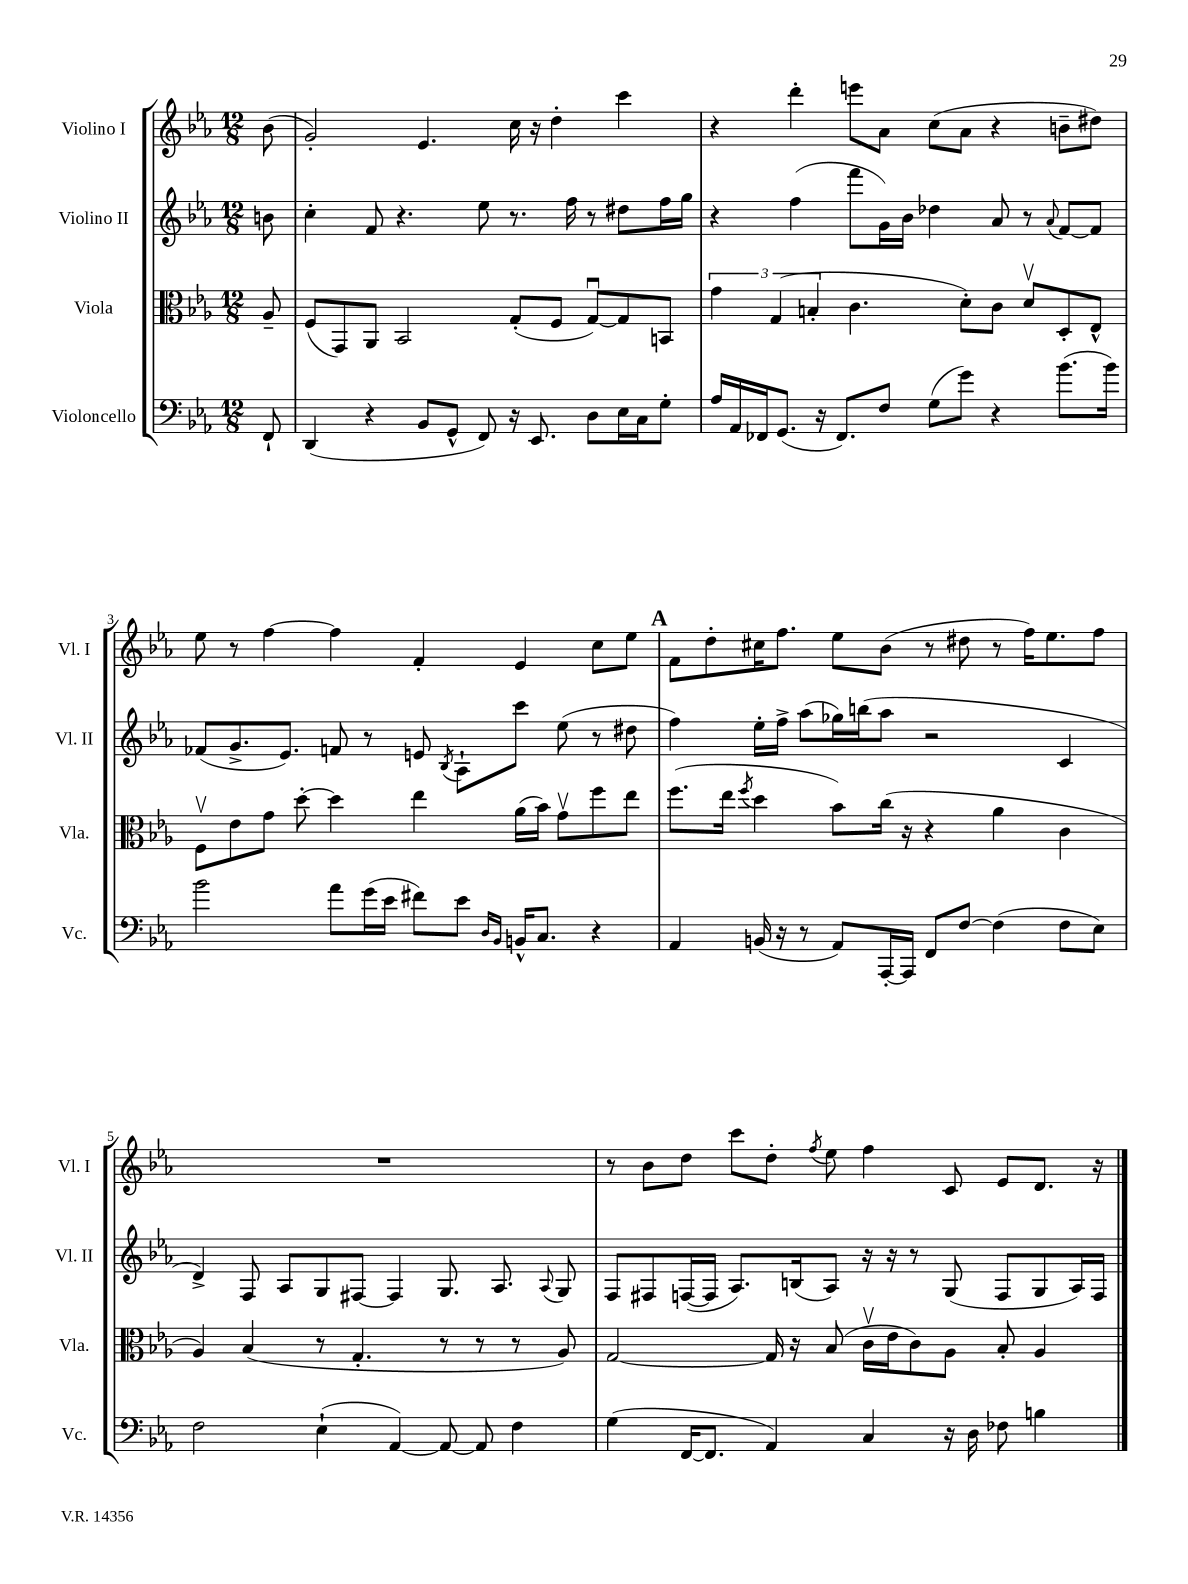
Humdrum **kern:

**kern	**kern	**kern	**kern
*part4	*part3	*part2	*part1
*staff4	*staff3	*staff2	*staff1
*I"Violoncello	*I"Viola	*I"Violino II	*I"Violino I
*I'Vc.	*I'Vla.	*I'Vl. II	*I'Vl. I
*clefF4	*clefC3	*clefG2	*clefG2
*k[b-e-a-]	*k[b-e-a-]	*k[b-e-a-]	*k[b-e-a-]
*M12/8	*M12/8	*M12/8	*M12/8
=	=	=	=
8FF`/	8A-~/	8bn\	(8b-\
=1	=1	=1	=1
(4DD/	(8F/L	4cc'\	2g'/)
.	8GG/)	.	.
4r	8AA-/J	8f/	.
.	2BB-/	4.r	.
8BB-/L	.	.	4.e-/
8GG^^/J	.	.	.
8FF/)	.	8ee-\	.
16r	(8G'/L	8.r	16cc\
8.EE-/	.	.	16r
.	8F/J	.	4dd'\
.	.	16ff\	.
8D\L	[8Gu/L)	8r	.
16E-\L	8G/]	8dd#X\L	4ccc\
16C\J	.	.	.
8G'\J	8BBn/J	16ff\L	.
.	.	16gg\JJ	.
=2	=2	=2	=2
16A-/LL	6g\	4r	4r
16AA-/	.	.	.
16FF-X/J	.	.	.
.	(6G/	.	.
(8.GG/J	.	.	.
.	.	(4ff\	4ddd'\
.	6Bn'/	.	.
16r	.	.	.
8.FF-/L)	.	.	.
.	4.c\	8fff\L	8eeen\L
8F/J	.	16g\L)	8a-\J
.	.	16b-\JJ	.
(8G\L	.	4dd-X\	(8cc\L
8g\J)	8d'\L)	.	8a-\J
4r	8c\J	8a-/	4r
.	8dv/L	8r	.
.	.	8qqa-/	.
(8.b-\L	8D'/	[8f/L	8bn~\L
.	8E-^^/J	8f/J]	8dd#X\J)
16b-\Jk)	.	.	.
!!LO:LB:g=z
=3	=3	=3	=3
2b-\	8Fv\L	(8f-X/L	8ee-\
.	8e-\	8.g^/	8r
.	8g\J	.	[4ff\
.	.	8.e-/J)	.
.	[8dd'\	.	.
8a-\L	4dd\]	8fn/	4ff\]
(16g\L	.	8r	.
16e-\JJ	.	.	.
8f#X\L)	4ee-\	8en/	4f'/
.	.	8qB-/	.
8e-\J	.	8A-`\L	.
16qqD/LL	.	.	.
16qqBB-/JJ	.	.	.
16BBn^^/KL	(16a-\LL	8ccc\J	4e-/
8.C/J	16b-\JJ)	.	.
.	8gv\L	(8ee-\	.
4r	8ff\	8r	8cc\L
.	8ee-\J	8dd#X\	8ee-\J
!!LO:REH:place=s1:t=A
=4	=4	=4	=4
4AA-/	(8.ff\L	4ff\)	8f\L
.	.	.	8dd'\
.	16ee-\Jk	.	.
.	8qff/	.	.
(16BBn/	4dd\	16ee-'\LL	16cc#X\K
16r	.	16ff^\JJ	8.ff\J
8r	.	(8aa-\L	.
8AA-/L)	8b-\L)	16gg-X\L)	8ee-\L
.	.	(16bbn\J	.
[16AAA-'/L	(16cc\Jk	8aa-\J	(8b-\J
16AAA-/JJ]	16r	.	.
8FF/L	4r	2r	8r
[8F/J	.	.	8dd#X\
(4F\]	4a-\	.	8r
.	.	.	16ff\KL)
.	.	.	8.ee-\
8F\L	4c\	4c/	.
8E-\J)	.	.	8ff\J
!!LO:LB:g=z
=5	=5	=5	=5
2F\	4A-/)	4d^/)	1.r
.	(4B-/	8F/	.
.	.	8A-/L	.
(4E-`\	8r	8G/	.
.	4.G'/	[8F#X/J	.
[4AA-/)	.	4F#/]	.
8AA-/_	8r	8.G/	.
8AA-/]	8r	.	.
.	.	8.A-/	.
4F\	8r	.	.
.	.	8qqA-/	.
.	8A-/)	8G/	.
=6	=6	=6	=6
(4G\	[2G/	8F/L	8r
.	.	8F#X/	8b-\L
[16FF/KL	.	([16Fn/L	8dd\J
8.FF/J]	.	16F/JJ]	.
.	.	8.A-/L)	8ccc\L
4AA-/)	16G/]	.	8dd'\J
.	16r	(16Bn/k	.
.	.	.	8qff/
.	(8B-/	8A-/J)	8ee-\
4C/	16cv\LL	16r	4ff\
.	16e-\J	16r	.
.	8c\)	8r	.
16r	8A-\J	(8G/	8c/
16D\	.	.	.
8F-X\	8B-'/	8F/L	8e-/L
4Bn\	4A-/	8G/	8.d/J
.	.	16A-/L)	.
.	.	16F/JJ	16r
==	==	==	==
*-	*-	*-	*-
